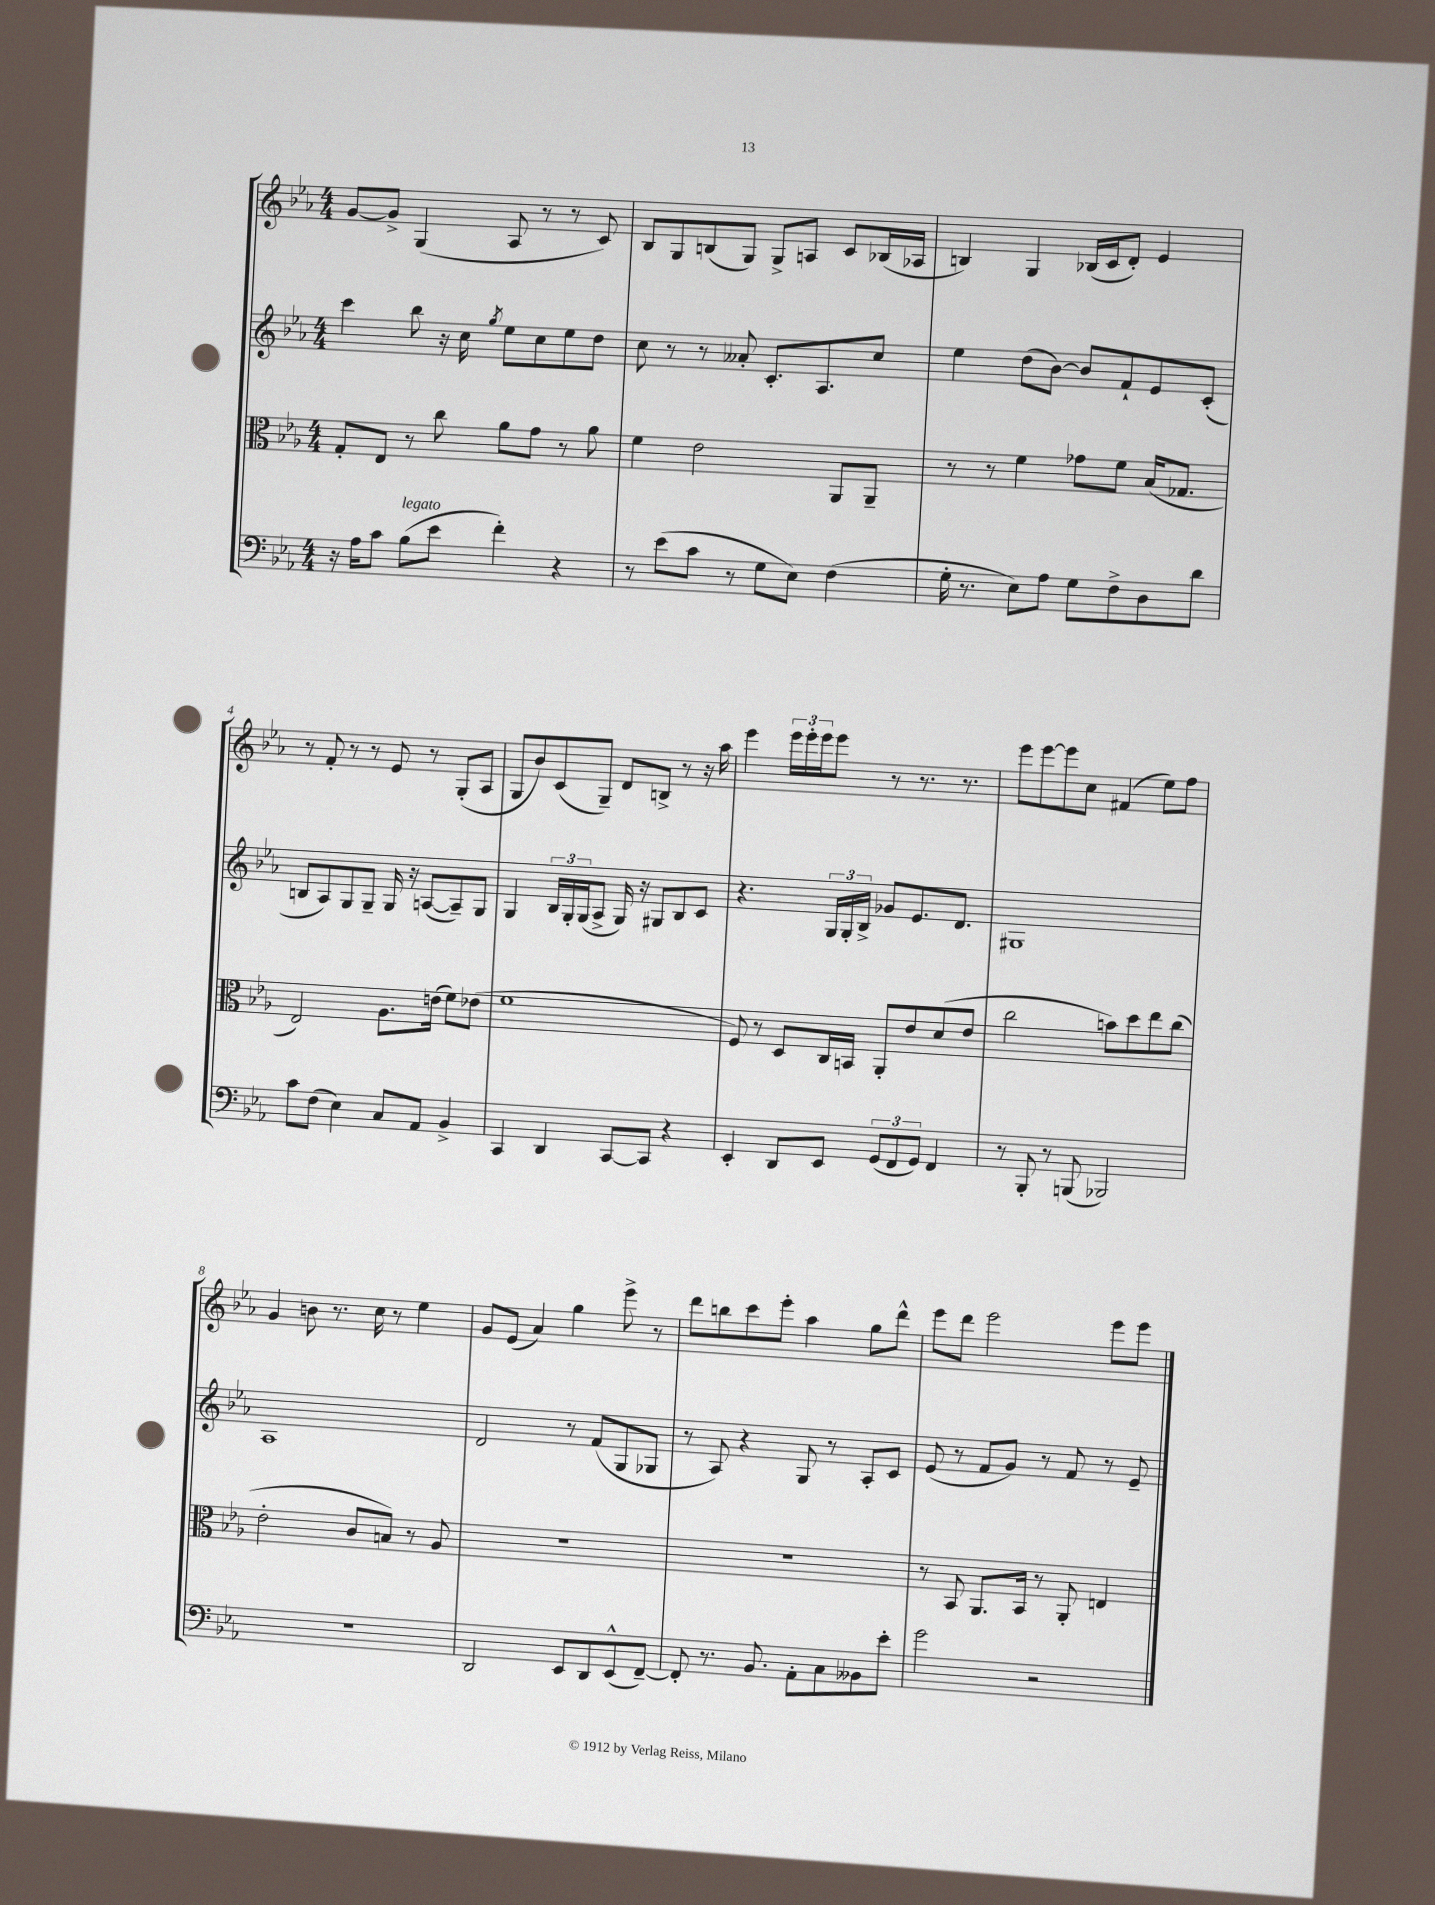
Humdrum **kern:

**kern	**kern	**kern	**kern
*staff4	*staff3	*staff2	*staff1
*clefF4	*clefC3	*clefG2	*clefG2
*k[b-e-a-]	*k[b-e-a-]	*k[b-e-a-]	*k[b-e-a-]
*M4/4	*M4/4	*M4/4	*M4/4
16r	8G'	4ccc	[8g
16A-	.	.	.
8c	8E-	.	8g^]
(8B-	8r	8bb-	(4G
8e-	8cc	16r	.
.	.	16cc	.
.	.	8qgg	.
4f')	8a-	8ee-	8A-
.	8g	8cc	8r
4r	8r	8ee-	8r
.	8a-	8dd	8c)
=	=	=	=
8r	4f	8cc	8B-
(8e-	.	8r	8G
8c	2e-	8r	(8B
8r	.	8a--'	8G)
8G	.	8.c'	8G^
8E-)	.	.	8A
.	.	8.A-	.
(4F	8AA-	.	8c
.	8AA-~	8cc	(16B-
.	.	.	16A-
=	=	=	=
16G'	8r	4ee-	4B)
8.r	.	.	.
.	8r	.	.
8E-)	4f	(8dd	4G
8A-	.	[8b-)	.
8G	8g-	8b-]	(16B-
.	.	.	16c
8F^	8f	8f`	8d')
8D	(16B-	8e-	4e-
.	8.G-	.	.
8d	.	(8c'	.
=	=	=	=
8c	2E-)	8B	8r
(8F	.	8A-)	8f'
4E-)	.	8G	8r
.	.	8G~	8r
8C	8.A-	16G	8e-
.	.	16r	.
8AA-	.	([8A	8r
.	(16e	.	.
4BB-^	8f)	8A~])	(8G'
.	(8e-	8G	8A-
=	=	=	=
4CC	1f	4G	8G
.	.	.	8b-)
4DD	.	24B-	(8c
.	.	24G'	.
.	.	(24G	.
.	.	8A-^	8G~)
[8CC	.	16G)	8d
.	.	16r	.
8CC]	.	8G#	8B^
4r	.	8B-	8r
.	.	8c	16r
.	.	.	16aa-
=	=	=	=
4EE-'	8F)	4.r	4eee-
.	8r	.	.
8DD	8D	.	24eee-
.	.	.	24eee-'
.	.	.	24eee-
8EE-	16C	24G	8eee-
.	.	24G'	.
.	16BB	.	.
.	.	24B-^	.
(12GG	8AA-'	8g-	8r
12FF	.	.	.
.	8e-	8.e-	8.r
12GG)	.	.	.
4FF	(8d	.	.
.	.	8.d	8.r
.	8e-	.	.
=	=	=	=
8r	2cc	1G#	8eee-
8BBB-'	.	.	[8eee-
8r	.	.	8eee-]
(8BBB	.	.	8cc
2BBB-)	8b)	.	(4f#
.	8dd	.	.
.	8ee-	.	8ee-)
.	(8cc	.	8ff
=	=	=	=
1r	2e-'	1A-	4g
.	.	.	8b
.	.	.	8.r
.	8c	.	.
.	.	.	16cc
.	8B)	.	8r
.	8r	.	4ee-
.	8A-	.	.
=	=	=	=
2DD	1r	2d	8g
.	.	.	(8e-
.	.	.	4a-)
8EE-	.	8r	4gg
8DD	.	(8f	.
(8EE-^^	.	8G	8eee-^
[8FF~)	.	8G-	8r
=	=	=	=
8FF']	1r	8r	8ddd
8.r	.	8A-)	8bb
.	.	4r	8ccc
8.BB-	.	.	.
.	.	.	8eee-'
8AA-'	.	8G	4aa-
8C	.	8r	.
8BB--	.	8A-'	8gg
8e-'	.	8c	8ddd^^
=	=	=	=
2g	8r	(8e-	8eee-
.	8BB-	8r	8ddd
.	8.AA-	8f	2eee-
.	.	8g)	.
.	16BB-	.	.
2r	8r	8r	.
.	8AA-'	8f	.
.	4E	8r	8eee-
.	.	8e-~	8eee-
==	==	==	==
*-	*-	*-	*-
